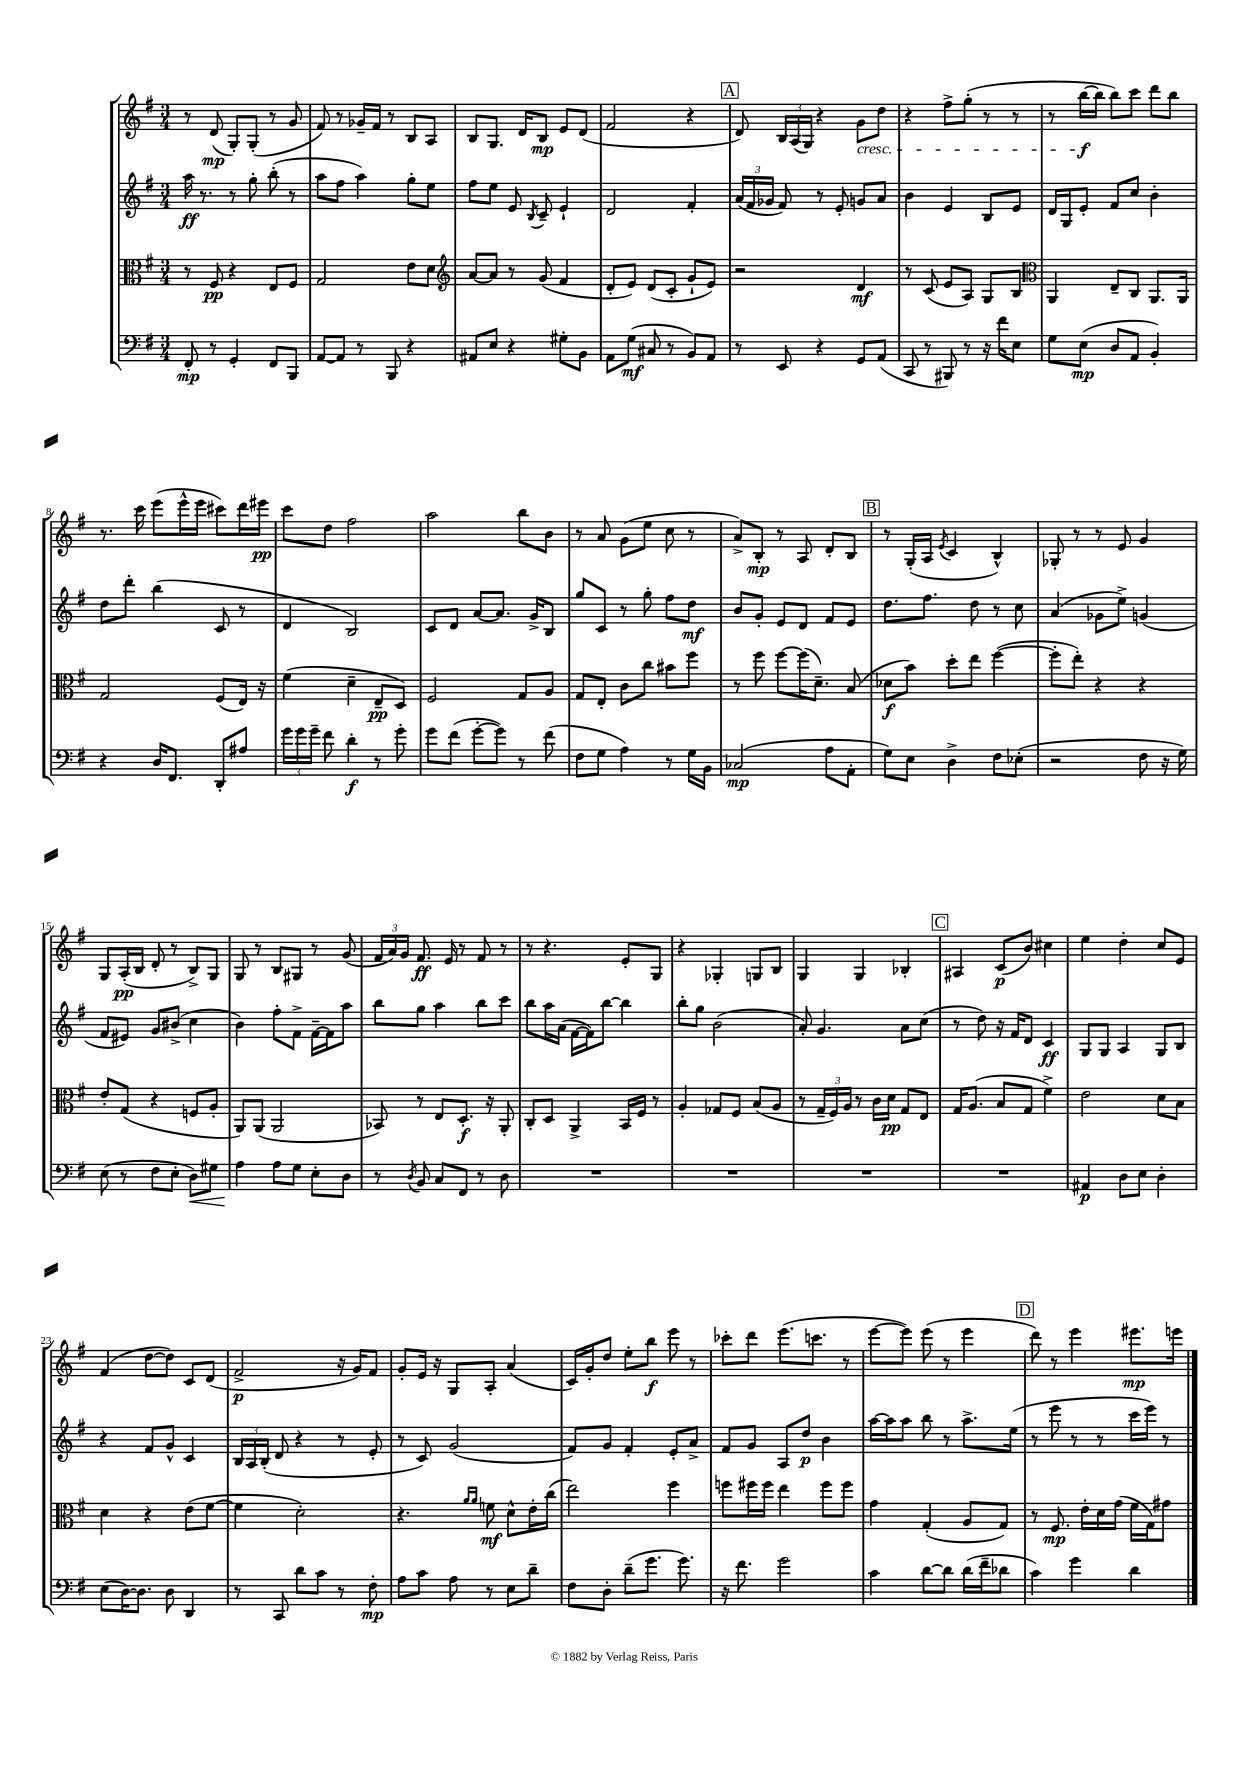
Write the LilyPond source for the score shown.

<<
\new StaffGroup <<
\new Staff = "s0" {
    \clef treble \key g \major \numericTimeSignature \time 3/4
    \autoBeamOff r8 d'8\mp( g8[-.) g8]-.( r8 g'8 |
    fis'8) r8 ges'16[-- fis'16] r8 b8[ a8] |
    b8[ g8.] d'16[ b8]\mp e'8[ d'8]( |
    fis'2 r4 |
    \mark \markup { \box "A" } d'8) \tuplet 3/2 { b16[ a16( g16]) } r4 g'8[\cresc d''8] |
    r4 fis''8[-> g''8]-.( r8 r8 |
    r8 b''16[~\f\! b''16] b''8[) c'''8] d'''8[ b''8] |
    r8. c'''16 e'''8[( e'''16-^ e'''16] cis'''8[) d'''16 eis'''16]\pp |
    c'''8[ d''8] fis''2 |
    a''2 b''8[ b'8] |
    r8 a'8 g'8[( e''8] c''8 r8 |
    a'8[->) b8]-.\mp r8 a8 d'8[-. b8] |
    \mark \markup { \box "B" } r8 g16[-.( a16] \acciaccatura { e'8 } c'4 b4-^) |
    ges8-. r8 r8 e'8 g'4 |
    g8[ a16-.\pp( b16] d'8-. r8 b8[->) g8] |
    g8 r8 b8[ gis8] r8 g'8( |
    \tuplet 3/2 { fis'16[ a'16) g'16] } fis'8.\ff e'16 r8 fis'8 r8 |
    r8 r4. e'8[-. g8] |
    r4 ges4-. g8[ b8] |
    g4 g4 bes4-. |
    \mark \markup { \box "C" } ais4 c'8[\p( b'8]) cis''4 |
    e''4 d''4-. c''8[ e'8] |
    fis'4( d''8[~ d''8]) c'8[ d'8]( |
    fis'2->\p r16 g'16[) fis'8] |
    g'8[-. e'16] r16 g8[ a8]-. a'4( |
    c'16[) g'16-. d''8] e''8[-. b''8]\f e'''8 r8 |
    ces'''8[-. d'''8] e'''8.[( c'''8.] r8 |
    e'''8[~ e'''8]) e'''8( r8 e'''4 |
    \mark \markup { \box "D" } d'''8) r8 e'''4 eis'''8.[\mp e'''16] \bar "|." |
}
\new Staff = "s1" {
    \clef treble \key g \major \numericTimeSignature \time 3/4
    \autoBeamOff a''16\ff r8. r8 g''8-. b''8-.( r8 |
    a''8[ fis''8] a''4) g''8[-. e''8] |
    fis''8[ e''8] e'8 \acciaccatura { b8 } c'8-- e'4-! |
    d'2 fis'4-. |
    \mark \markup { \box "A" } \tuplet 3/2 { a'16[( fis'16 ges'16] } fis'8) r8 e'8-. g'8[ a'8] |
    b'4 e'4 b8[ e'8] |
    d'16[ g16 e'8]-. fis'8[ c''8] b'4-. |
    d''8[ d'''8]-. b''4( c'8 r8 |
    d'4 b2) |
    c'8[ d'8] a'8[~ a'8.] g'16[-> b8] |
    g''8[ c'8] r8 g''8-. fis''8[ d''8]\mf |
    b'8[ g'8]-. e'8[ d'8] fis'8[ e'8] |
    \mark \markup { \box "B" } d''8.[ fis''8.] d''8 r8 c''8 |
    a'4( ges'8[ e''8]->) g'4( |
    fis'8[ eis'8]) g'8[ bis'8]->( c''4 |
    b'4) fis''8[-. fis'8]-> fis'16[~-- fis'16 a''8] |
    b''8[ g''8] a''4 b''8[ c'''8] |
    b''8[ a''16 a'16]( fis'16[~ fis'16) b''8]~ b''4 |
    b''8[-. g''8] b'2( |
    a'8-.) g'4. a'8[ c''8]( |
    \mark \markup { \box "C" } r8 d''8) r16 fis'16[ d'8] c'4\ff |
    g8[ g8] a4 g8[ b8] |
    r4 fis'8[ g'8]-^ c'4 |
    \tuplet 3/2 { b16[ a16 b16]-.( } d'8 r4 r8 e'8-. |
    r8 c'8) g'2( |
    fis'8[) g'8] fis'4-. e'8[-. a'8]-> |
    fis'8[ g'8] a8[ d''8]\p b'4 |
    a''16[~ a''16 a''8] b''8 r8 a''8.[-> e''16]( |
    \mark \markup { \box "D" } r8 e'''8 r8 r8 c'''16[ e'''16]) r8 \bar "|." |
}
\new Staff = "s2" {
    \clef alto \key g \major \numericTimeSignature \time 3/4
    \autoBeamOff r8 fis8\pp r4 e8[ fis8] |
    g2 e'8[ d'8] |
    \clef treble a'8[~ a'8] r8 g'8( fis'4 |
    d'8[-. e'8]) d'8[( c'8]-. g'8[-! e'8]) |
    \mark \markup { \box "A" } r2 d'4\mf |
    r8 c'8( e'8[ a8]) g8[ b8] |
    \clef alto a,4 e8[-- c8] a,8.[ a,16] |
    g2 fis8[( e16]) r16 |
    fis'4( d'4-- e8[--\pp d8]) |
    fis2 g8[ a8] |
    g8[ e8]-. c'8[ c''8] bis'8[ fis''8] |
    r8 fis''8 fis''8[~ fis''16( d'8.]--) b8( |
    \mark \markup { \box "B" } des'8[\f b'8]) d''8[-. e''8] fis''4~( |
    fis''8[-. e''8]-.) r4 r4 |
    e'8[-. g8]( r4 f8[ a8]-. |
    a,8[) a,8]( a,2 |
    bes,8) r8 e8[ d8.]-.\f r16 a,8-. |
    c8[-. d8] a,4-> b,16[ fis16] r8 |
    a4-. ges8[ fis8] b8[( a8] |
    r8 \tuplet 3/2 { g16[-- fis16) a16] } r8 c'16[ d'16]\pp g8[ e8] |
    \mark \markup { \box "C" } g16[ a8.]( b8[ g8] fis'4->) |
    e'2 d'8[ b8] |
    d'4 r4 e'8[( fis'8]~ |
    fis'4 d'2-.) |
    r4. \grace { a'16[ a'16] } f'8\mf d'8[-^ e'16-. c''16]( |
    e''2) fis''4 |
    f''8[ fis''16 fis''16] e''4 fis''8[ fis''8] |
    g'4 g4-.( a8[ g8]) |
    \mark \markup { \box "D" } r8 fis8.\mp e'16[-. d'16 g'16]( fis'16[ g16) gis'8] \bar "|." |
}
\new Staff = "s3" {
    \clef bass \key g \major \numericTimeSignature \time 3/4
    \autoBeamOff fis,8-.\mp r8 g,4-. fis,8[ b,,8] |
    a,8[~ a,8] r8 b,,8 r4 |
    ais,8[ e8] r4 gis8[-. b,8] |
    a,8[ g8]\mf( cis8 r8 b,8[) a,8] |
    \mark \markup { \box "A" } r8 e,8 r4 g,8[ a,8]( |
    c,8 r8 bis,,8) r8 r16 fis'16[ e8] |
    g8[ e8]\mp( d8[ a,8] b,4-.) |
    r4 d16[ fis,8.] d,8[-. ais8] |
    \tuplet 3/2 { g'16[ g'16 g'16]-- } fis'8 d'4-.\f r8 g'8-. |
    g'8[ fis'8]( g'8[~-. g'8]) r8 fis'8( |
    fis8[ g8] a4) r8 g16[ b,16] |
    ces2\mp( a8[ a,8]-. |
    \mark \markup { \box "B" } g8[) e8] d4-> fis8[ ees8]-.( |
    r2 fis8 r16 g16) |
    e8( r8 fis8[ e8]-. d8[\<) gis8] |
    a4\! a8[ g8] e8[-. d8] |
    r8 \acciaccatura { d8 } b,8 c8[ fis,8] r8 d8 |
    R2. |
    R2. |
    R2. |
    \mark \markup { \box "C" } R2. |
    ais,4\p d8[ e8] d4-. |
    e8[( d16~) d8.] d8 d,4 |
    r8 c,8 d'8[ c'8] r8 fis8-.\mp |
    a8[ c'8] a8 r8 e8[ d'8]-- |
    fis8[ d8]-. d'8[--( g'8.] g'8.) |
    r16 fis'8. g'2 |
    c'4 d'8[~ d'8] d'16[( fis'16-- des'8] |
    \mark \markup { \box "D" } c'4) g'4 d'4 \bar "|." |
}
>>
>>
